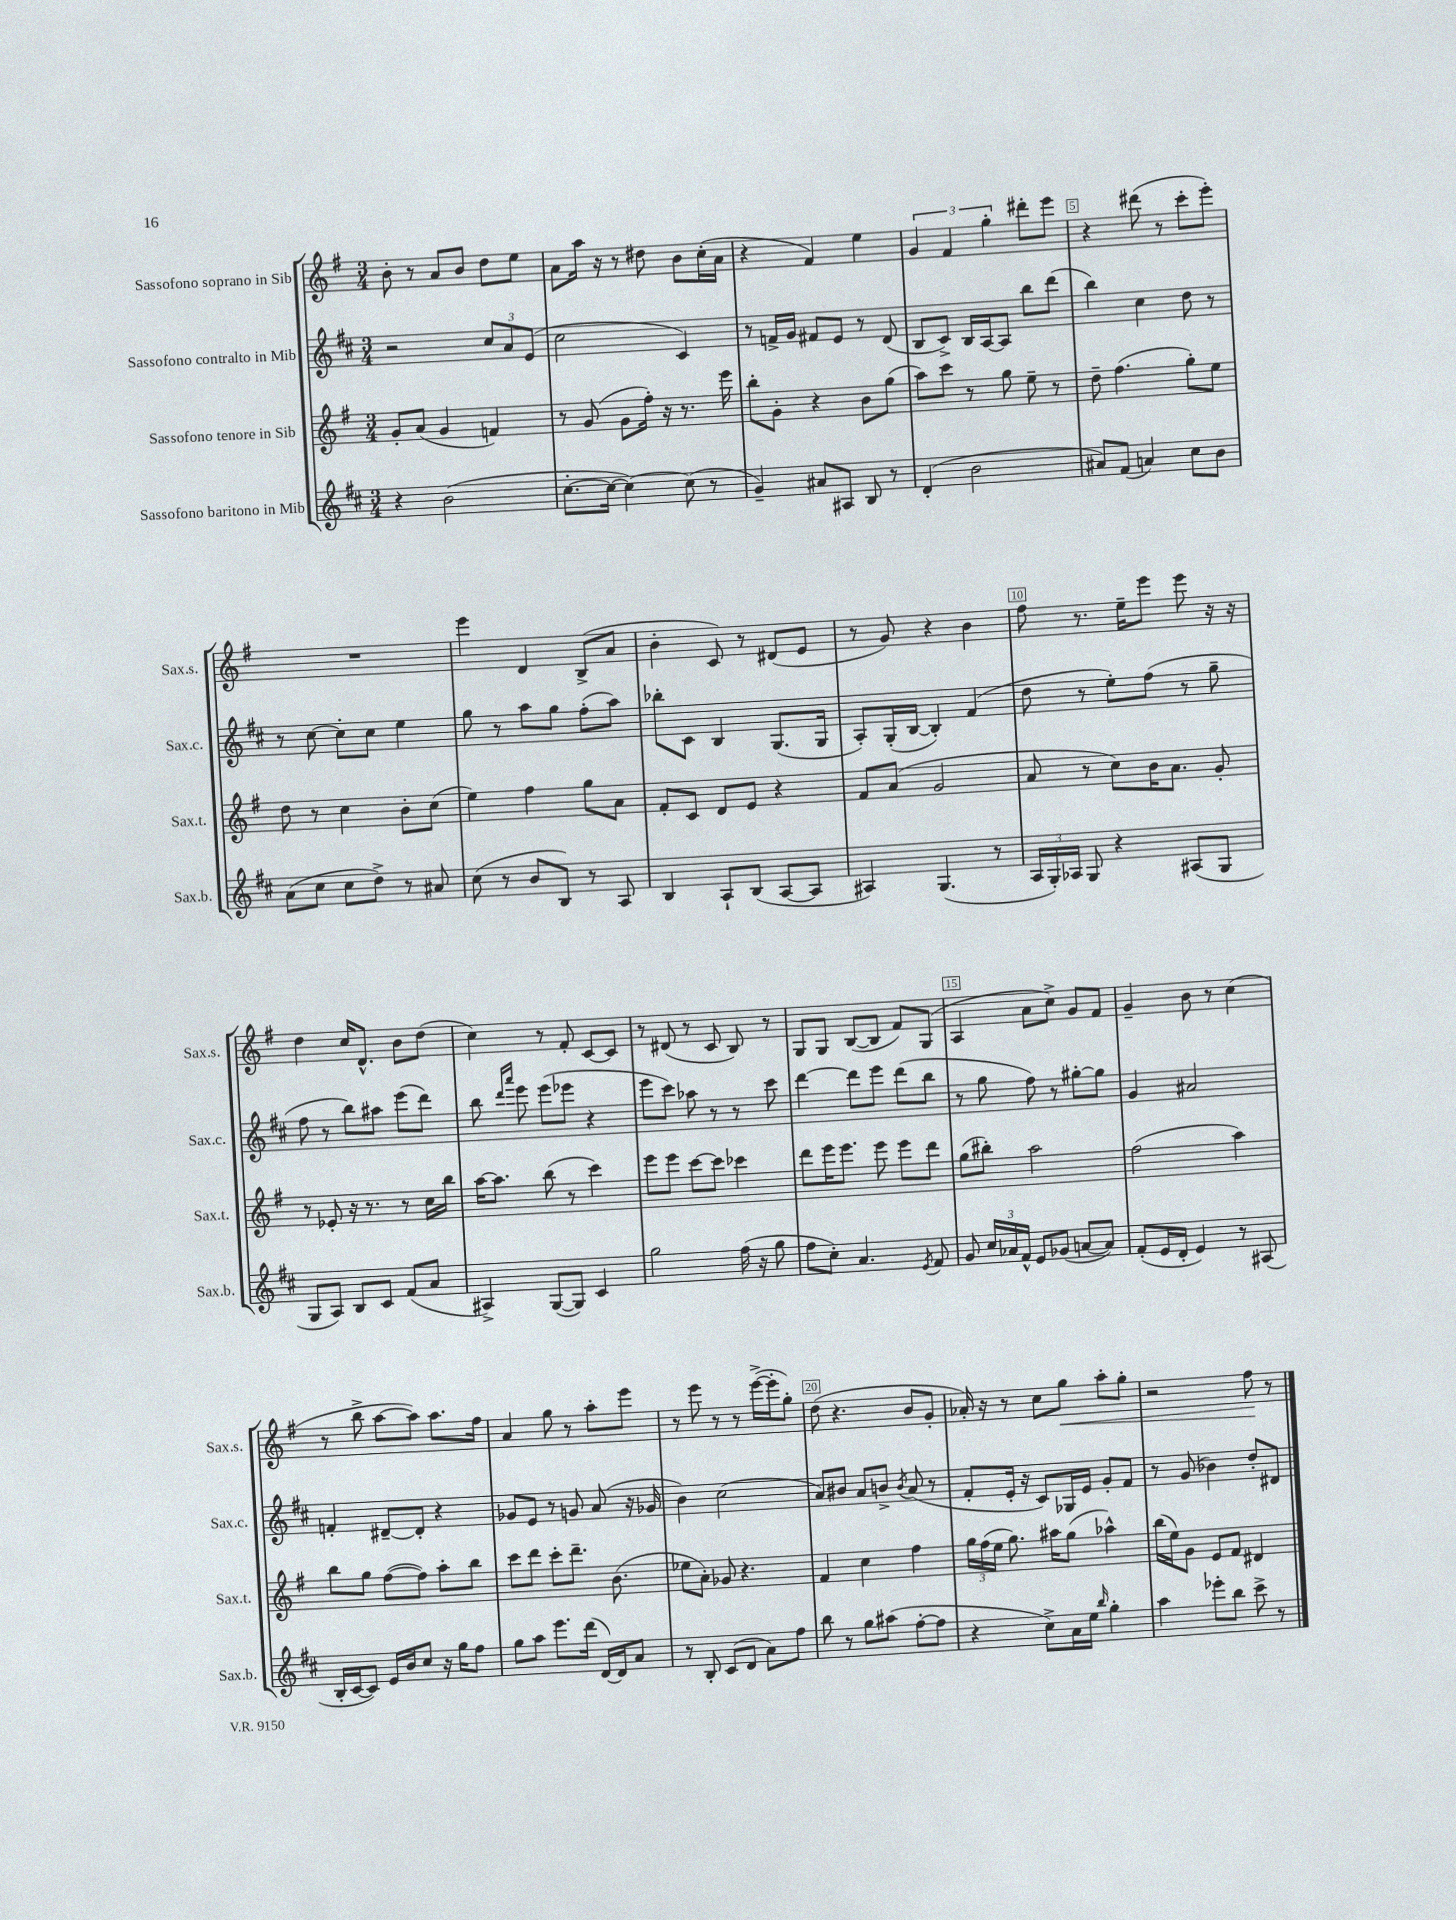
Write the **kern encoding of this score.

**kern	**kern	**kern	**kern
*staff4	*staff3	*staff2	*staff1
*clefG2	*clefG2	*clefG2	*clefG2
*k[f#c#]	*k[f#]	*k[f#c#]	*k[f#]
*M3/4	*M3/4	*M3/4	*M3/4
4r	8g'/L	2r	8b'\
.	(8a/J	.	8r
(2b\	4g/	.	8a/L
.	.	.	8b/J
.	4f/)	12cc#/L	8dd\L
.	.	12a/	.
.	.	.	8ee\J
.	.	(12e/J	.
=	=	=	=
[8.cc#'\L	8r	2cc#\	8a\L
.	(8g/	.	16aa\Jk
16cc#\_Jk	.	.	16r
4cc#\_)	8g\L	.	8r
.	16ff#'\Jk)	.	8dd#\
.	16r	.	.
(8cc#\]	8.r	4c#/)	8b\L
8r	.	.	(16cc'\L
.	16eee\	.	16a\JJ
=	=	=	=
4g~/)	8bb'\L	8r	4r
.	8g'\J	16f^/LL	.
.	.	16g/JJ	.
8a#/L	4r	8f#/L	4f#/)
8A#/J	.	8e/J	.
8B/	8b\L	8r	4ee\
8r	(8gg\J	(8d/	.
=	=	=	=
(4d'/	8aa\L)	8B/L	6g/
.	8ccc\J	8c#^/J)	.
.	.	.	6f#/
2b\	8r	16B/LL	.
.	.	[16A/J	.
.	.	.	6gg'\
.	8gg\	8A/]J	.
.	8ee~\	8bb\L	8ddd#'\L
.	8r	(8ddd\J	8eee\J
=	=	=	=
8a#/L)	8dd~\	4bb\)	4r
(8f#/J	(4.ff#\	.	.
4a/)	.	4cc#\	(8ddd#\
.	.	.	8r
8cc#\L	8gg'\L)	8dd\	8ccc'\L
8b\J	8ee\J	8r	8eee'\J)
=	=	=	=
(8a\L	8dd\	8r	2.r
8cc#\J	8r	[8cc#\	.
8cc#\L	4cc\	8cc#'\]L	.
8dd^\J)	.	8cc#\J	.
8r	8b'\L	4ee\	.
8a#/	(8cc\J	.	.
=	=	=	=
(8cc#\	4ee\)	8gg\	4eee\
8r	.	8r	.
8b/L	4ff#\	8aa\L	4d/
8B/J)	.	8gg\J	.
8r	8gg\L	(8ff#'\L	(8B^/L
8A/	8a\J	8aa\J)	8a/J
=	=	=	=
4B/	8f#'/L	8bb-'\L	4b'\
.	8c/J	8c#\J	.
8A`/L	8d/L	4B/	8c/)
(8B/J	8e/J	.	8r
[8A/L	4r	(8.G/L	(8d#/L
8A/]J	.	.	8e/J
.	.	16G/Jk	.
=	=	=	=
4A#/)	8f#/L	8A'/L)	8r
.	(8a/J	(16G'/L	8g/)
.	.	[16B/JJ	.
(4.G/	2g/	4B'/])	4r
.	.	(4f#/	4b\
8r	.	.	.
=	=	=	=
24A/LL	8a/	8dd\	8ff#\
24G'/)	.	.	.
24A-/JJ	.	.	.
8G/	8r	8r	8.r
4r	8cc\L)	8ee'\L)	.
.	.	.	16ee~\LK
.	16b\K	(8ff#\J	8eee\J
.	8.a\J	.	.
(8A#/L	.	8r	8eee\
8G/J	8g'/	8gg~\	16r
.	.	.	16r
=	=	=	=
8G/L	8r	8ff#\	4dd\
8A/J)	8e-'/	8r	.
8B/L	16r	8bb\L)	16cc/LK
.	8.r	.	8.d^^/J
8c#/J	.	8aa#\J	.
(8f#/L	8r	(8eee\L	8b\L
8a/J	16cc\LL	8ddd\J)	(8dd\J
.	16bb\JJ	.	.
=	=	=	=
4A#^/)	[16aa\LK	8bb\	4cc\)
.	8.aa\]J	.	.
.	.	16qqddd/LL	.
.	.	16qqaaa/JJ	.
.	.	8eee\	.
([8G/L	(8bb\	(8eee\L	8r
8G/]J)	8r	8eee-\J	8f#'/
4c#/	4ccc\)	4r	[8c/L
.	.	.	8c/]J
=	=	=	=
2gg\	8eee\L	8eee\L	8r
.	8eee\J	8ccc#\J)	(8d#/
.	[8ccc\L	8aa-\	8r
.	8ccc\]J	8r	8c/
(16ff#\	4ccc-\	8r	8B/)
16r	.	.	.
8gg\	.	8ccc#\	8r
=	=	=	=
8ff#\L	8ddd\L	[4ddd\	8G/L
8cc#'\J)	16eee\K	.	8G/J
.	8.eee\J	.	.
4.a/	.	8ddd\]L	([8B/L
.	8eee\	8eee\J	8B/]J
.	8eee\L	(8ddd\L	8f#/L)
8qe/	.	.	.
8f#/	8ddd\J	8bb\J	(8G/J
=	=	=	=
8g/	(8gg\L	8r	4A/
24cc#/LL	8bb#'\J)	8gg\	.
24a-/	.	.	.
24f#^^/JJ	.	.	.
8e/L	2aa\	8ff#\)	8a\L
(8g-/J	.	8r	8cc^\J)
[8a/L	.	[8gg#'\L	8g/L
8a/]J)	.	8gg#\]J	8f#/J
=	=	=	=
(8f#'/L	(2ff#\	4g/	4g~/
16e/L	.	.	.
16d'/JJ	.	.	.
4e/)	.	2a#/	8b\
.	.	.	8r
8r	4aa\)	.	(4cc\
(8A#/	.	.	.
=	=	=	=
16B'/LL	8bb\L	4f'/	8r
[16c#/J	.	.	.
8c#/]J)	8gg\J	.	8bb^\
16e/LL	([8ff#\L	[8d#~/L	[8aa\L
16b/J	.	.	.
8cc#/J	8ff#\]J)	8d#'/]J	8aa\]J)
16r	8aa'\L	4r	8.aa\L
16gg\LK	.	.	.
8ff#\J	8bb\J	.	.
.	.	.	16ff#\Jk
=	=	=	=
8gg\L	8ccc\L	8g-/L	4a/
8aa\J	8ddd\J	8e/J	.
8.eee\L	8ccc'\L	8r	8gg\
.	8.ddd~\J	8g/	8r
(16ddd\Jk	.	.	.
[16d/LL)	.	(8a/	8aa'\L
16d/]J	(8.b\	.	.
8a/J	.	16r	8eee\J
.	.	16g-/	.
=	=	=	=
8r	8ee-\L	4b\)	8r
8B'/	8a'\J)	.	8eee\
(8c#/L	8g-/	(2cc#\	8r
8d/J	4.r	.	8r
8a\L)	.	.	([16eee^\LL
.	.	.	16eee'\]J
8ff#\J	.	.	8gg'\J)
=	=	=	=
8bb\	4f#/	8a/L)	(8dd\
8r	.	8b#/J	4.r
8gg\L	4cc\	8a/L	.
(8aa#\J	.	8b^/J	.
.	.	8qb/	.
[8ff#'\L	4ff#\	(8a/	8b/L
8ff#\]J	.	8r	8g'/J
=	=	=	=
4r	24gg\LL	8f#'/L	16a-'/)
.	(24ff#\	.	.
.	.	.	16r
.	24ee\JJ	.	.
.	8.gg\)	16e'/Jk	8r
.	.	16r	.
8cc#^\L)	.	8c#/L)	8cc\L
.	16aa#\LK	.	.
16a\L	(8gg\J	16G-/L	8gg\J
16ee\JJ	.	16e/JJ	.
16qqbb/	.	.	.
4gg'\	4aa-^^\)	8g'/L	8aa'\L
.	.	8f#/J	8gg'\J
=	=	=	=
4aa\	(16bb\LL	8r	2r
.	16ee\J)	.	.
.	8g\J	(8g/	.
8eee-'\L	8e/L	4b-\)	.
8bb\J	8f#/J	.	.
8ccc#^\	4d#/	8dd'/L	8ff#\
8r	.	8d#/J	8r
==	==	==	==
*-	*-	*-	*-
